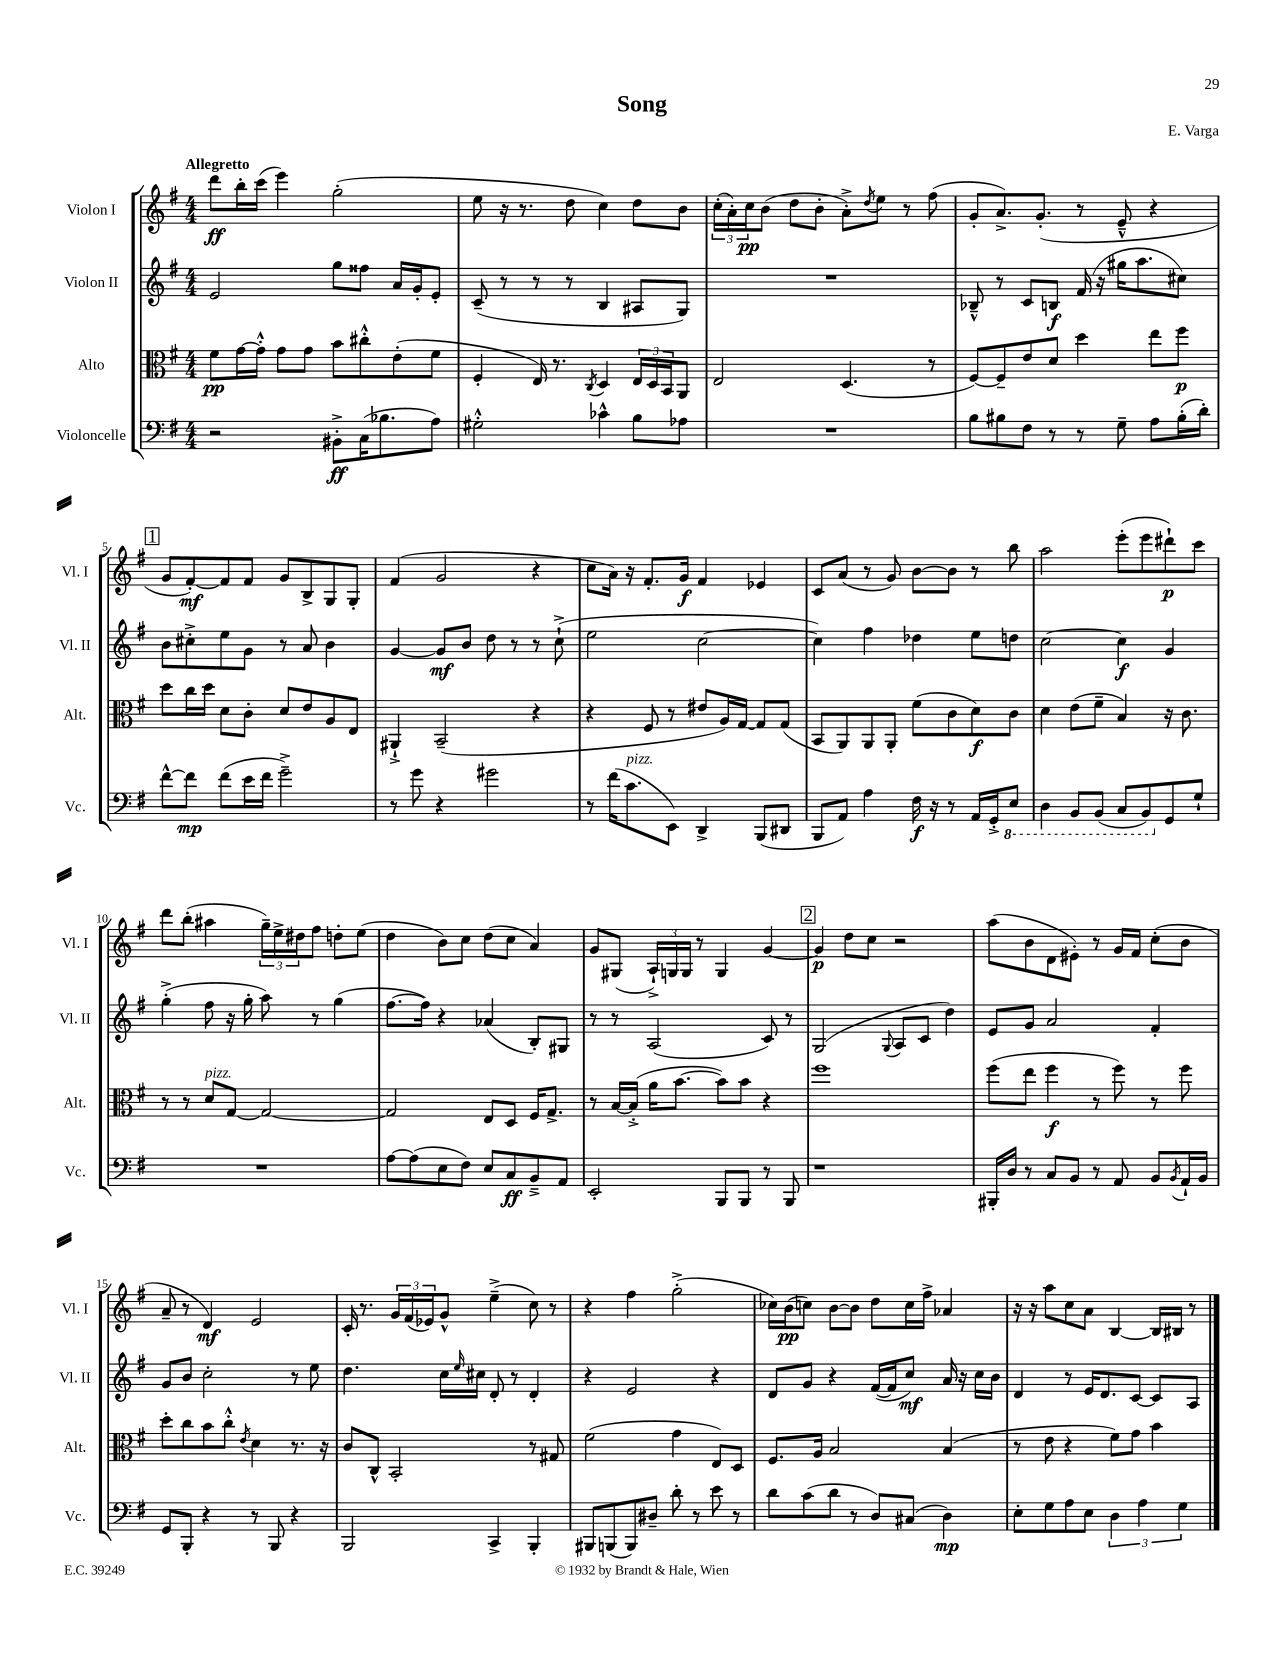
\header { title = "Song" composer = "E. Varga" }
<<
\new StaffGroup <<
\new Staff = "s0" \with { instrumentName = "Violon I" shortInstrumentName = "Vl. I" } {
    \clef treble \key g \major \numericTimeSignature \time 4/4 \tempo "Allegretto"
    d'''8\ff b''16-. c'''16( e'''4) g''2-.( |
    e''8 r16 r8. d''8 c''4) d''8 b'8 |
    \tuplet 3/2 { c''16-.( a'16-.) c''16\pp } b'8( d''8 b'8-. a'8-.->) \acciaccatura { d''8 } e''8 r8 fis''8( |
    g'8-. a'8.->) g'8.-.( r8 e'8---^ r4 |
    \mark \markup { \box "1" } g'8 fis'8~-.\mf) fis'8 fis'8 g'8 b8-> g8 g8-. |
    fis'4( g'2 r4 |
    c''8 a'16) r16 fis'8.-. g'16\f fis'4 ees'4 |
    c'8 a'8( r8 g'8) b'8~ b'8 r8 b''8 |
    a''2 e'''8-.( e'''8 dis'''8-!\p) c'''8 |
    d'''8 b''8-.( ais''4 \tuplet 3/2 { g''16--) e''16-> dis''16 } fis''8 d''8-. e''8( |
    d''4 b'8) c''8 d''8( c''8 a'4) |
    g'8 gis8( \tuplet 3/2 { a16-!->) g16 g16 } r8 g4 g'4~ |
    \mark \markup { \box "2" } g'4\p d''8 c''8 r2 |
    a''8( b'8 d'8 eis'8-.) r8 g'16 fis'16 c''8-.( b'8 |
    a'8-- r8 d'4\mf) e'2 |
    c'16-. r8. \tuplet 3/2 { g'16 fis'16( ees'16) } g'8-^ e''4--->( c''8) r8 |
    r4 fis''4 g''2-.->( |
    ces''16) b'16\pp( c''8) b'8~ b'8 d''8 c''16 fis''16-> aes'4 |
    r16 r16 a''8 c''8 a'8 b4~ b16 bis16 r8 \bar "|." |
}
\new Staff = "s1" \with { instrumentName = "Violon II" shortInstrumentName = "Vl. II" } {
    \clef treble \key g \major \numericTimeSignature \time 4/4
    e'2 g''8 fisis''8 a'16 g'16-. e'8-. |
    c'8--( r8 r8 r8 b4 ais8 g8) |
    R1 |
    bes8---^ r8 c'8 b8\f fis'16( r16 gis''16 a''8. cis''8) |
    \mark \markup { \box "1" } b'8 cis''8-.-> e''8 g'8 r8 a'8 b'4 |
    g'4~ g'8\mf b'8 d''8 r8 r8 c''8-!->( |
    e''2 c''2~ |
    c''4) fis''4 des''4 e''8 d''8 |
    c''2~ c''4\f g'4 |
    g''4-.->( fis''8 r16 g''16-. a''8) r8 g''4( |
    fis''8.~ fis''16) r4 aes'4( b8-.) gis8 |
    r8 r8 a2( c'8) r8 |
    \mark \markup { \box "2" } g2( \appoggiatura { g8 } a8 c'8 d''4) |
    e'8 g'8 a'2 fis'4-. |
    g'8 b'8 c''2-. r8 e''8 |
    d''4. c''16 \grace { e''16 } cis''16 d'8-. r8 d'4-. |
    r4 e'2 r4 |
    d'8 g'8 r4 fis'16~( fis'16 c''8\mf) a'16 r16 c''16 b'16 |
    d'4 r8 e'16 d'8. c'8~ c'8 a8 \bar "|." |
}
\new Staff = "s2" \with { instrumentName = "Alto" shortInstrumentName = "Alt." } {
    \clef alto \key g \major \numericTimeSignature \time 4/4
    fis'8\pp g'16~ g'16-.-^ g'8 g'8 b'8 cis''8-.-^ e'8-.( fis'8 |
    fis4-. e16) r8. \acciaccatura { c8 } d4 \tuplet 3/2 { e16 d16 b,16 } a,8 |
    e2 d4.( r8 |
    fis8~) fis8-- e'8 d'8 d''4 e''8 fis''8\p |
    \mark \markup { \box "1" } d''8 c''16 d''16 d'8 c'8-. d'8 e'8 a8 e8 |
    ais,4-!-> b,2--( r4 |
    r4 fis8 r8 eis'8 a16) g16~ g8 g8( |
    b,8 a,8) a,8 a,8-. fis'8( c'8 d'8\f) c'8 |
    d'4 e'8( fis'8-- b4) r16 c'8. |
    r8 r8 d'8^\markup { \italic "pizz." } g8~ g2~ |
    g2 e8 d8 fis16 g8.-> |
    r8 b16~ b16-.->( a'16 b'8.~ b'8) b'8 r4 |
    \mark \markup { \box "2" } fis''1 |
    fis''8( e''8 fis''4\f r8 fis''8) r8 fis''8 |
    d''8-. c''8 b'8 c''8-.-^ \acciaccatura { e'8 } d'4 r8. r16 |
    c'8 c8-^ b,2-. r8 gis8 |
    fis'2( g'4 e8) d8 |
    fis8. a16 b2 b4( |
    r8 e'8 r4 fis'8) g'8 b'4 \bar "|." |
}
\new Staff = "s3" \with { instrumentName = "Violoncelle" shortInstrumentName = "Vc." } {
    \clef bass \key g \major \numericTimeSignature \time 4/4
    r2 bis,8-.->\ff c16( bes8. a8) |
    gis2-.-^ ces'4-^ b8 aes8 |
    R1 |
    b8 bis8 fis8 r8 r8 g8-- a8 bis16-.( d'16-.) |
    \mark \markup { \box "1" } fis'8~-^ fis'8\mp fis'8( e'16 fis'16 g'2--->) |
    r8 g'8 r4 gis'2 |
    r8 fis'16( c'8.^\markup { \italic "pizz." } e,8) d,4-> b,,8( dis,8 |
    b,,8 a,8) a4 fis16\f r16 r8 a,16 g,16-.-> \ottava #-1 e,8 |
    d,4 b,,8 b,,8( c,8 b,,8) \ottava #0 g,8 g8-! |
    R1 |
    a8~ a8( e8 fis8) e8 c8\ff b,8---> a,8 |
    e,2-. b,,8 b,,8 r8 b,,8 |
    \mark \markup { \box "2" } r1 |
    bis,,16-. d16 r8 c8 b,8 r8 a,8 b,8 \acciaccatura { b,8 } a,16-! b,16 |
    g,8 b,,8-. r4 r8 b,,8 r4 |
    b,,2 c,4-> b,,4-. |
    bis,,8 b,,8( b,,8) dis8-- d'8-. r8 e'8 r8 |
    d'8 c'8( d'8 r8 d8) cis8( d4\mp) |
    e8-. g8 a8 e8 \tuplet 3/2 { d4 a4 g4 } \bar "|." |
}
>>
>>
